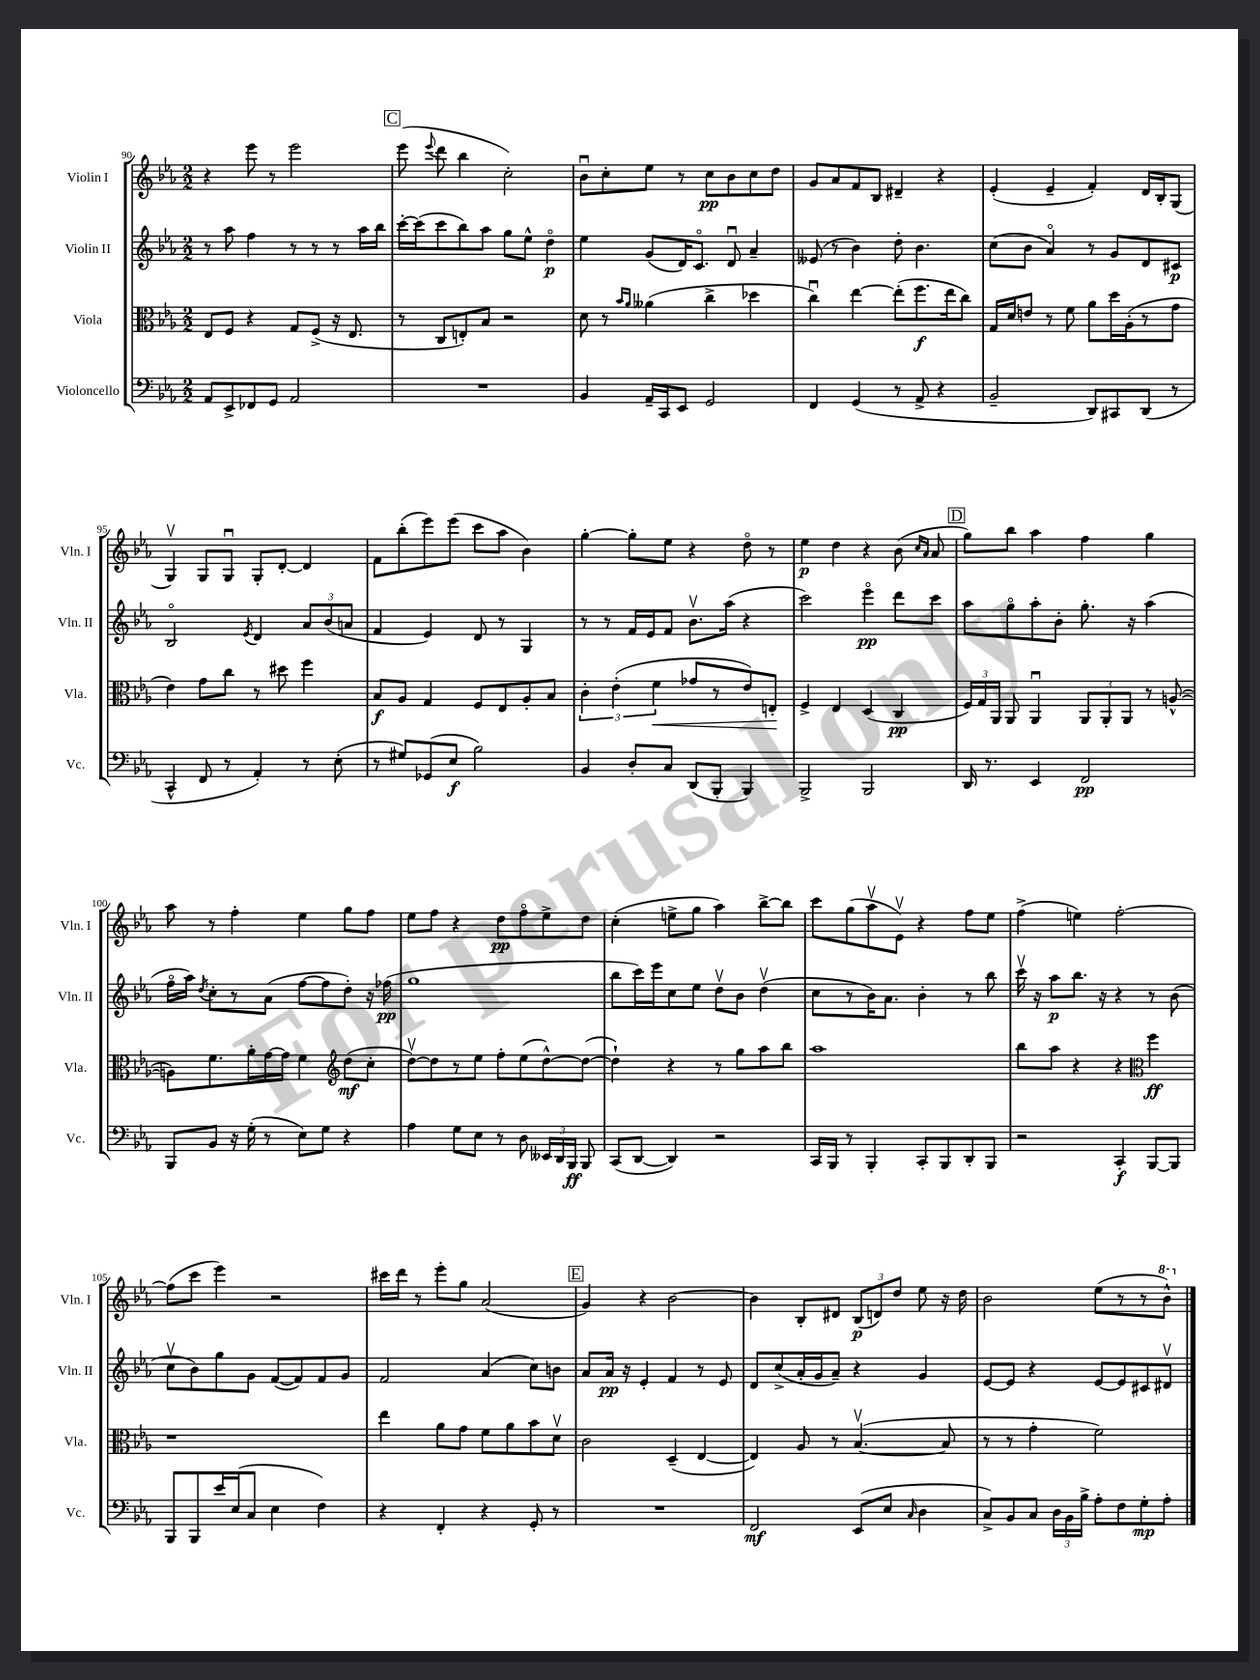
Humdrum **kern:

**kern	**dynam	**kern	**dynam	**kern	**dynam	**kern	**dynam
*part4	*part4	*part3	*part3	*part2	*part2	*part1	*part1
*staff4	*staff4	*staff3	*staff3	*staff2	*staff2	*staff1	*staff1
*I"Violoncello	*	*I"Viola	*	*I"Violin II	*	*I"Violin I	*
*I'Vc.	*	*I'Vla.	*	*I'Vln. II	*	*I'Vln. I	*
*clefF4	*	*clefC3	*	*clefG2	*	*clefG2	*
*k[b-e-a-]	*	*k[b-e-a-]	*	*k[b-e-a-]	*	*k[b-e-a-]	*
*M2/2	*	*M2/2	*	*M2/2	*	*M2/2	*
=90	=90	=90	=90	=90	=90	=90	=90
8AA-/L	.	8E-/L	.	8r	.	4r	.
8EE-^/	.	8F/J	.	8aa-\	.	.	.
8FF-X/	.	4r	.	4ff\	.	8eee-\	.
8GG/J	.	.	.	.	.	8r	.
2AA-/	.	8G/L	.	8r	.	2eee-\	.
.	.	(8F^/J	.	8r	.	.	.
.	.	16r	.	8r	.	.	.
.	.	8.E-/	.	.	.	.	.
.	.	.	.	16aa-\LL	.	.	.
.	.	.	.	16bb-\JJ	.	.	.
!!LO:REH:place=s1:t=C
=91	=91	=91	=91	=91	=91	=91	=91
1r	.	8r	.	[16ccc'\LL	.	(8eee-\	.
.	.	.	.	(16ccc\J]	.	.	.
.	.	.	.	.	.	8qqeee-/	.
.	.	8C/L	.	8ccc\	.	8ddd\	.
.	.	8En'/)	.	8bb-\)	.	4bb-\	.
.	.	8B-/J	.	8aa-\J	.	.	.
.	.	2r	.	8gg\L	.	2cc'\)	.
.	.	.	.	8ee-^^\J	.	.	.
.	.	.	.	4dd\	p	.	.
=92	=92	=92	=92	=92	=92	=92	=92
4BB-/	.	8d\	.	4ee-\	.	8b-u\L	.
.	.	8r	.	.	.	8cc'\	.
.	.	16qqb-/LL	.	.	.	.	.
.	.	16qqa-/JJ	.	.	.	.	.
16AA-~/LL	.	(4a--X\	.	(8g/L	.	8ee-\J	.
16CC/J	.	.	.	.	.	.	.
8EE-/J	.	.	.	16d/K)	.	8r	.
.	.	.	.	8.c/J	.	.	.
2GG/	.	4cc^\	.	.	.	8cc\L	pp
.	.	.	.	8du/	.	8b-\	.
.	.	4dd-X\	.	4a-~/	.	8cc\	.
.	.	.	.	.	.	8dd\J	.
=93	=93	=93	=93	=93	=93	=93	=93
4FF/	.	4ccu\)	.	(8e--X/	.	8g/L	.
.	.	.	.	8r	.	8a-/	.
(4GG/	.	[4ee-\	.	4b-\)	.	8f/	.
.	.	.	.	.	.	8B-/J	.
8r	.	(8ee-'\L]	.	8dd'\	.	4d#X~/	.
8AA-^/	.	8.ff\	f	4.b-\	.	.	.
4r	.	.	.	.	.	4r	.
.	.	16ee-\k	.	.	.	.	.
.	.	8cc\J)	.	.	.	.	.
=94	=94	=94	=94	=94	=94	=94	=94
2BB-~/	.	16G/LL	.	(8cc\L	.	(4e-'/	.
.	.	16d/J	.	.	.	.	.
.	.	8en/J	.	8b-\J	.	.	.
.	.	8r	.	4a-/)	.	4e-~/	.
.	.	8f\	.	.	.	.	.
8DD/L)	.	8a-\L	.	8r	.	4f'/)	.
8CC#X/	.	16dd\L	.	8g/L	.	.	.
.	.	(16A-'\J	.	.	.	.	.
(8DD/J	.	8r	.	8d/	.	16d/LL	.
.	.	.	.	.	.	16B-'/J	.
8r	.	8g\J	.	8c#X/J	p	(8G/J	.
!!LO:LB:g=z
=95	=95	=95	=95	=95	=95	=95	=95
4CC^^/	.	4e-\)	.	2B-/	.	4Gv/)	.
8FF/	.	8g\L	.	.	.	8G/L	.
8r	.	8cc\J	.	.	.	8Gu/J	.
.	.	.	.	8qe-/	.	.	.
4AA-'/)	.	8r	.	4d/	.	8G'/L	.
.	.	8dd#X\	.	.	.	[8d'/J	.
8r	.	4ff\	.	12a-/L	.	4d/]	.
.	.	.	.	(12b-/	.	.	.
(8E-'\	.	.	.	.	.	.	.
.	.	.	.	12an/J	.	.	.
=96	=96	=96	=96	=96	=96	=96	=96
8r	.	8B-/L	f	4f/	.	8f\L	.
8G#X/L)	.	8A-/J	.	.	.	(8bb-'\	.
(8GG-X/	.	4G/	.	4e-/)	.	8eee-\)	.
8E-/J	f	.	.	.	.	(8eee-\J	.
2B-\)	.	8F/L	.	8d/	.	8ccc\L	.
.	.	8E-/	.	8r	.	8aa-\J	.
.	.	8A-'/	.	4G/	.	4b-\)	.
.	.	8B-/J	.	.	.	.	.
=97	=97	=97	=97	=97	=97	=97	=97
4BB-/	.	6c'\	.	8r	.	[4gg'\	.
.	.	.	.	8r	.	.	.
.	.	(6e-'\	.	.	.	.	.
8D'/L	.	.	.	16f/LL	.	8gg'\L]	.
.	.	.	.	16e-/J	.	.	.
!	!	!	!LO:HP:b	!	!	!	!
.	.	6f\	<	.	.	.	.
8C/J	.	.	.	8f/J	.	8ee-\J	.
(8DD/L	.	8g-X/L	.	8.b-v\L	.	4r	.
8BBB-'/J	.	8r	.	.	.	.	.
.	.	.	.	(16aa-\Jk	.	.	.
4BBB-/)	.	8e-/)	.	4r	.	8dd\	.
.	.	8En'/J	.	.	.	8r	.
.	.	.	[	.	.	.	.
=98	=98	=98	=98	=98	=98	=98	=98
2BBB-^/	.	4F^/	.	2ccc\)	.	4ee-\	p
.	.	4E-/	.	.	.	4dd\	.
2BBB-/	.	(4D/	.	4eee-\	pp	4r	.
.	.	4C/	pp	8ddd\L	.	(8b-\	.
.	.	.	.	.	.	16qqcc/LL	.
.	.	.	.	.	.	16qqa-/JJ	.
.	.	.	.	8ccc\J	.	8a-/	.
!!LO:REH:place=s1:t=D
=99	=99	=99	=99	=99	=99	=99	=99
16DD/	.	24F/LL)	.	8aa-\L	.	8gg\L)	.
.	.	24G/	.	.	.	.	.
8.r	.	.	.	.	.	.	.
.	.	24AA-/JJ	.	.	.	.	.
.	.	8AA-/	.	8gg\	.	8bb-\J	.
4EE-/	.	4AA-u/	.	8aa-'\	.	4aa-\	.
.	.	.	.	8b-'\J	.	.	.
2FF/	pp	12AA-/L	.	8.gg'\	.	4ff\	.
.	.	12AA-'/	.	.	.	.	.
.	.	12AA-/J	.	.	.	.	.
.	.	.	.	16r	.	.	.
.	.	8r	.	(4aa-\	.	4gg\	.
.	.	([8An^^/	.	.	.	.	.
!!LO:LB:g=z
=100	=100	=100	=100	=100	=100	=100	=100
8BBB-/L	.	8An\L])	.	16ff\LL	.	8aa-\	.
.	.	.	.	16aa-\JJ)	.	.	.
.	.	.	.	8qdd/	.	.	.
8BB-/J	.	8.f\	.	8cc'\L	.	8r	.
16r	.	.	.	8r	.	4ff'\	.
(16G'\	.	16a-'\L	.	.	.	.	.
8r	.	[16g\	.	(8a-\J	.	.	.
.	.	16g\JJ]	.	.	.	.	.
8E-\L)	.	4f\	.	[8ff\L	.	4ee-\	.
8G\J	.	.	.	8ff\]	.	.	.
*	*	*clefG2	*	*	*	*	*
4r	.	(8dd\L	mf	8dd'\J)	.	8gg\L	.
.	.	8cc'\J	.	16r	.	8ff\J	.
.	.	.	.	(16ff-X\	pp	.	.
=101	=101	=101	=101	=101	=101	=101	=101
4A-\	.	[8ddv\L)	.	1gg	.	8ee-\L	.
.	.	8dd\]	.	.	.	8ff\J	.
8G\L	.	8r	.	.	.	4r	.
8E-\J	.	8ee-\J	.	.	.	.	.
8r	.	8ff'\L	.	.	.	8dd\L	pp
8D\	.	(8ee-\	.	.	.	8ff\	.
24EE--X/LL	.	[8dd^^\)	.	.	.	8ee-^\	.
24DD/	.	.	.	.	.	.	.
24BBB-/JJ	ff	.	.	.	.	.	.
8BBB-/	.	(8dd\J_	.	.	.	8dd\J	.
=102	=102	=102	=102	=102	=102	=102	=102
(8CC/L	.	4dd`\])	.	8bb-\L	.	(4cc'\	.
[8DD/J	.	.	.	16ccc\L)	.	.	.
.	.	.	.	16eee-\J	.	.	.
4DD/])	.	4r	.	8cc\	.	8een^\L	.
.	.	.	.	8ee-\J	.	8gg\J	.
2r	.	8r	.	8ddv\L	.	4aa-\)	.
.	.	8gg\L	.	8b-\J	.	.	.
.	.	8aa-\	.	(4ddv\	.	[8bb-^\L	.
.	.	8bb-\J	.	.	.	8bb-\J]	.
=103	=103	=103	=103	=103	=103	=103	=103
16CC/LL	.	1aa-	.	8cc\L	.	8ccc\L	.
16BBB-/JJ	.	.	.	.	.	.	.
8r	.	.	.	8r	.	(8gg\	.
4BBB-'/	.	.	.	16b-\K)	.	8aa-v\	.
.	.	.	.	8.a-\J	.	.	.
.	.	.	.	.	.	8e-v\J)	.
8CC'/L	.	.	.	4b-'\	.	4r	.
8BBB-/	.	.	.	.	.	.	.
8DD'/	.	.	.	8r	.	8ff\L	.
8BBB-/J	.	.	.	8bb-\	.	8ee-\J	.
=104	=104	=104	=104	=104	=104	=104	=104
2r	.	8bb-\L	.	16cccv\	.	(4ff^\	.
.	.	.	.	16r	.	.	.
.	.	8aa-\J	.	8aa-\L	p	.	.
.	.	4r	.	8.bb-\J	.	4een\)	.
.	.	.	.	16r	.	.	.
4CC'/	f	4r	.	4r	.	[2ff'\	.
*	*	*clefC3	*	*	*	*	*
[8BBB-/L	.	4ff\	ff	8r	.	.	.
8BBB-/J]	.	.	.	(8b-\	.	.	.
!!LO:LB:g=z
=105	=105	=105	=105	=105	=105	=105	=105
8BBB-/L	.	1r	.	8ccv\L	.	(8ff\L]	.
8BBB-/	.	.	.	8b-\)	.	8ccc\J	.
16e-/L	.	.	.	8gg\	.	4eee-\)	.
(16E-/J	.	.	.	.	.	.	.
8C/J	.	.	.	8g\J	.	.	.
4E-\	.	.	.	([8f/L	.	2r	.
.	.	.	.	8f/])	.	.	.
4F\)	.	.	.	8f/	.	.	.
.	.	.	.	8g/J	.	.	.
=106	=106	=106	=106	=106	=106	=106	=106
4r	.	4ee-\	.	2f/	.	16ccc#X\LL	.
.	.	.	.	.	.	16ddd\JJ	.
.	.	.	.	.	.	8r	.
4FF'/	.	8a-\L	.	.	.	8eee-'\L	.
.	.	8g\J	.	.	.	8gg\J	.
4r	.	8f\L	.	(4a-/	.	(2a-/	.
.	.	8a-\	.	.	.	.	.
8GG'/	.	8b-\	.	8cc\L)	.	.	.
8r	.	8dv\J	.	8bn\J	.	.	.
!!LO:REH:place=s1:t=E
=107	=107	=107	=107	=107	=107	=107	=107
1r	.	2c\	.	8a-/L	.	4g/)	.
.	.	.	.	16a-/Jk	pp	.	.
.	.	.	.	16r	.	.	.
.	.	.	.	4e-'/	.	4r	.
.	.	(4D~/	.	4f/	.	[2b-\	.
.	.	[4E-/	.	8r	.	.	.
.	.	.	.	8e-/	.	.	.
=108	=108	=108	=108	=108	=108	=108	=108
2FF/	mf	4E-/])	.	8d/L	.	4b-\]	.
.	.	.	.	(8cc^/	.	.	.
.	.	8A-/	.	16a-'/L	.	8B-'/L	.
.	.	.	.	16g/J	.	.	.
.	.	8r	.	8a-~/J)	.	8d#X/J	.
(8EE-/L	.	([4.B-v/	.	4r	.	(12B-/L	p
.	.	.	.	.	.	12dn/)	.
8E-/J	.	.	.	.	.	.	.
.	.	.	.	.	.	12dd/J	.
16qqC/	.	.	.	.	.	.	.
4D\	.	.	.	4g/	.	8ee-\	.
.	.	8B-/]	.	.	.	16r	.
.	.	.	.	.	.	16dd\	.
=109	=109	=109	=109	=109	=109	=109	=109
8C^/L)	.	8r	.	[8e-/L	.	2b-\	.
8BB-/	.	8r	.	8e-/J]	.	.	.
8C/J	.	4g'\	.	4r	.	.	.
24D\LL	.	.	.	.	.	.	.
24BB-\	.	.	.	.	.	.	.
24B-^\JJ	.	.	.	.	.	.	.
8A-'\L	.	2f\)	.	[8e-/L	.	(8ee-\L	.
8F\	.	.	.	8e-/]	.	8r	.
8G'\	mp	.	.	8c#X/	.	8r	.
*	*	*	*	*	*	*8va	*
8A-'\J	.	.	.	8d#Xv/J	.	8bb-^^\J)	.
*	*	*	*	*	*	*X8va	*
==	==	==	==	==	==	==	==
*-	*-	*-	*-	*-	*-	*-	*-
